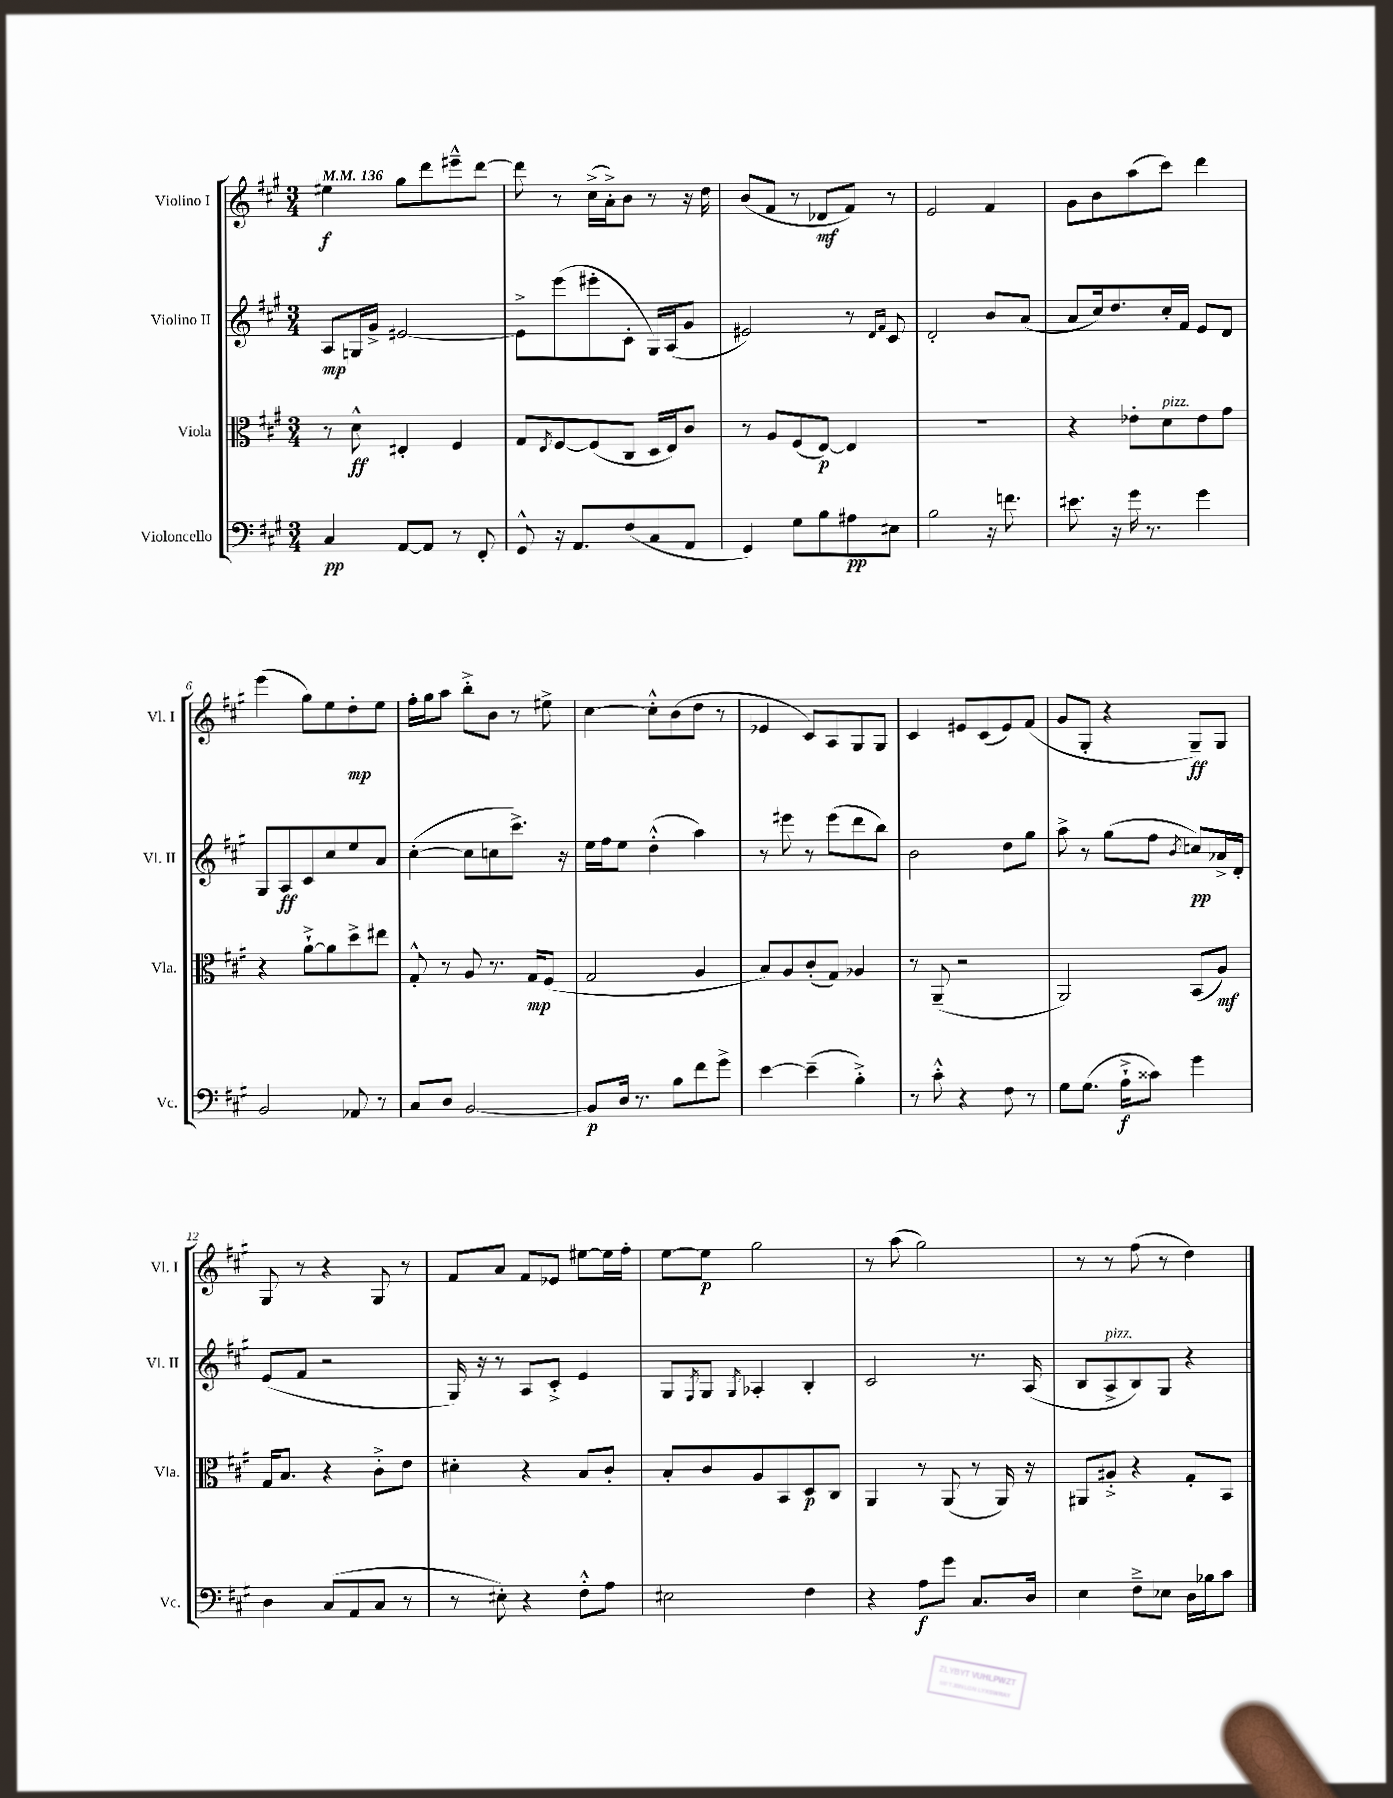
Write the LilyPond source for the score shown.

<<
\new StaffGroup <<
\new Staff = "s0" \with { instrumentName = "Violino I" shortInstrumentName = "Vl. I" } {
    \clef treble \key a \major \numericTimeSignature \time 3/4 \tempo 4 = 136
    eis''4\f gis''8 d'''8 eis'''8---^ d'''8~ |
    d'''8 r8 cis''16->( a'16-.->) b'8 r8 r16 d''16 |
    b'8( fis'8 r8 des'8\mf fis'8) r8 |
    e'2 fis'4 |
    gis'8 b'8 a''8( cis'''8) d'''4 |
    e'''4( gis''8) e''8 d''8-.\mp e''8 |
    fis''16-. gis''16 a''8 b''8-.-> b'8 r8 eis''8-> |
    cis''4~ cis''8-.-^ b'8( d''8 r8 |
    ees'4 cis'8) a8 gis8 gis8 |
    cis'4 eis'8 cis'8( eis'8) fis'8( |
    gis'8 gis8-. r4 gis8--\ff) gis8 |
    gis8 r8 r4 gis8 r8 |
    fis'8 a'8 fis'8 ees'8 eis''8~ eis''16 fis''16-. |
    e''8~ e''8\p gis''2 |
    r8 a''8( gis''2) |
    r8 r8 fis''8( r8 d''4) \bar "|." |
}
\new Staff = "s1" \with { instrumentName = "Violino II" shortInstrumentName = "Vl. II" } {
    \clef treble \key a \major \numericTimeSignature \time 3/4
    a8\mp g16 gis'16-> eis'2~ |
    eis'8-> e'''8( eis'''8-. cis'8-. gis16) a16( gis'8 |
    eis'2) r8 \grace { d'16 fis'16 } cis'8 |
    d'2-. b'8 a'8( |
    a'8 cis''16) d''8. cis''16-. fis'16 e'8 d'8 |
    gis8 a8\ff cis'8 cis''8 e''8 a'8 |
    cis''4~-.( cis''8 c''8 cis'''8.->) r16 |
    e''16 fis''16 e''8 d''4-.-^( a''4) |
    r8 eis'''8 r8 eis'''8( d'''8 b''8) |
    b'2 d''8 gis''8 |
    a''8-> r8 gis''8( fis''8 \acciaccatura { b'8 } c''8\pp) aes'16-> d'16-. |
    e'8( fis'8 r2 |
    gis16) r16 r8 a8 cis'8-.-> e'4 |
    gis8 \acciaccatura { fis8 } gis8 \acciaccatura { gis8 } aes4-. b4-. |
    cis'2 r8. a16( |
    b8 a8->^\markup { \italic "pizz." } b8) gis8 r4 \bar "|." |
}
\new Staff = "s2" \with { instrumentName = "Viola" shortInstrumentName = "Vla." } {
    \clef alto \key a \major \numericTimeSignature \time 3/4
    r8 d'8-^\ff eis4-. fis4 |
    gis8 \acciaccatura { e8 } fis8~ fis8( cis8 d16 e16) cis'8 |
    r8 a8 fis8( e8~\p) e4 |
    R2. |
    r4 ees'8-. d'8^\markup { \italic "pizz." } ees'8 gis'8 |
    r4 a'8~-!-> a'8 d''8-> eis''8 |
    gis8-.-^ r8 a8 r8. gis16\mp fis8( |
    gis2 a4 |
    b8) a8 cis'8-.( gis8) aes4 |
    r8 a,8--( r2 |
    a,2) b,8( a8\mf) |
    gis16 b8. r4 cis'8-.-> e'8 |
    dis'4-. r4 b8 cis'8-. |
    b8-. cis'8 a8 b,8 d8\p cis8 |
    a,4 r8 a,8( r8 a,16) r16 |
    ais,8 ais8-.-> r4 gis8-. b,8 \bar "|." |
}
\new Staff = "s3" \with { instrumentName = "Violoncello" shortInstrumentName = "Vc." } {
    \clef bass \key a \major \numericTimeSignature \time 3/4
    cis4\pp a,8~ a,8 r8 fis,8-. |
    gis,8-^ r16 a,8. fis8( cis8 a,8 |
    gis,4) gis8 b8 ais8\pp eis8 |
    b2 r16 f'8. |
    eis'8. r16 gis'16 r8. gis'4 |
    b,2 aes,8 r8 |
    cis8 d8 b,2~ |
    b,8\p d16 r8. b8 fis'8 gis'8-> |
    e'4~ e'4--( b4-.->) |
    r8 cis'8-.-^ r4 fis8 r8 |
    gis8 gis8.( a16-!->\f cisis'8) gis'4 |
    d4 cis8( a,8 cis8 r8 |
    r8 eis8-.) r4 fis8-.-^ a8 |
    eis2 fis4 |
    r4 a8\f gis'8 cis8. d16 |
    e4 fis8---> ees8 d16 bes16 cis'8 \bar "|." |
}
>>
>>
